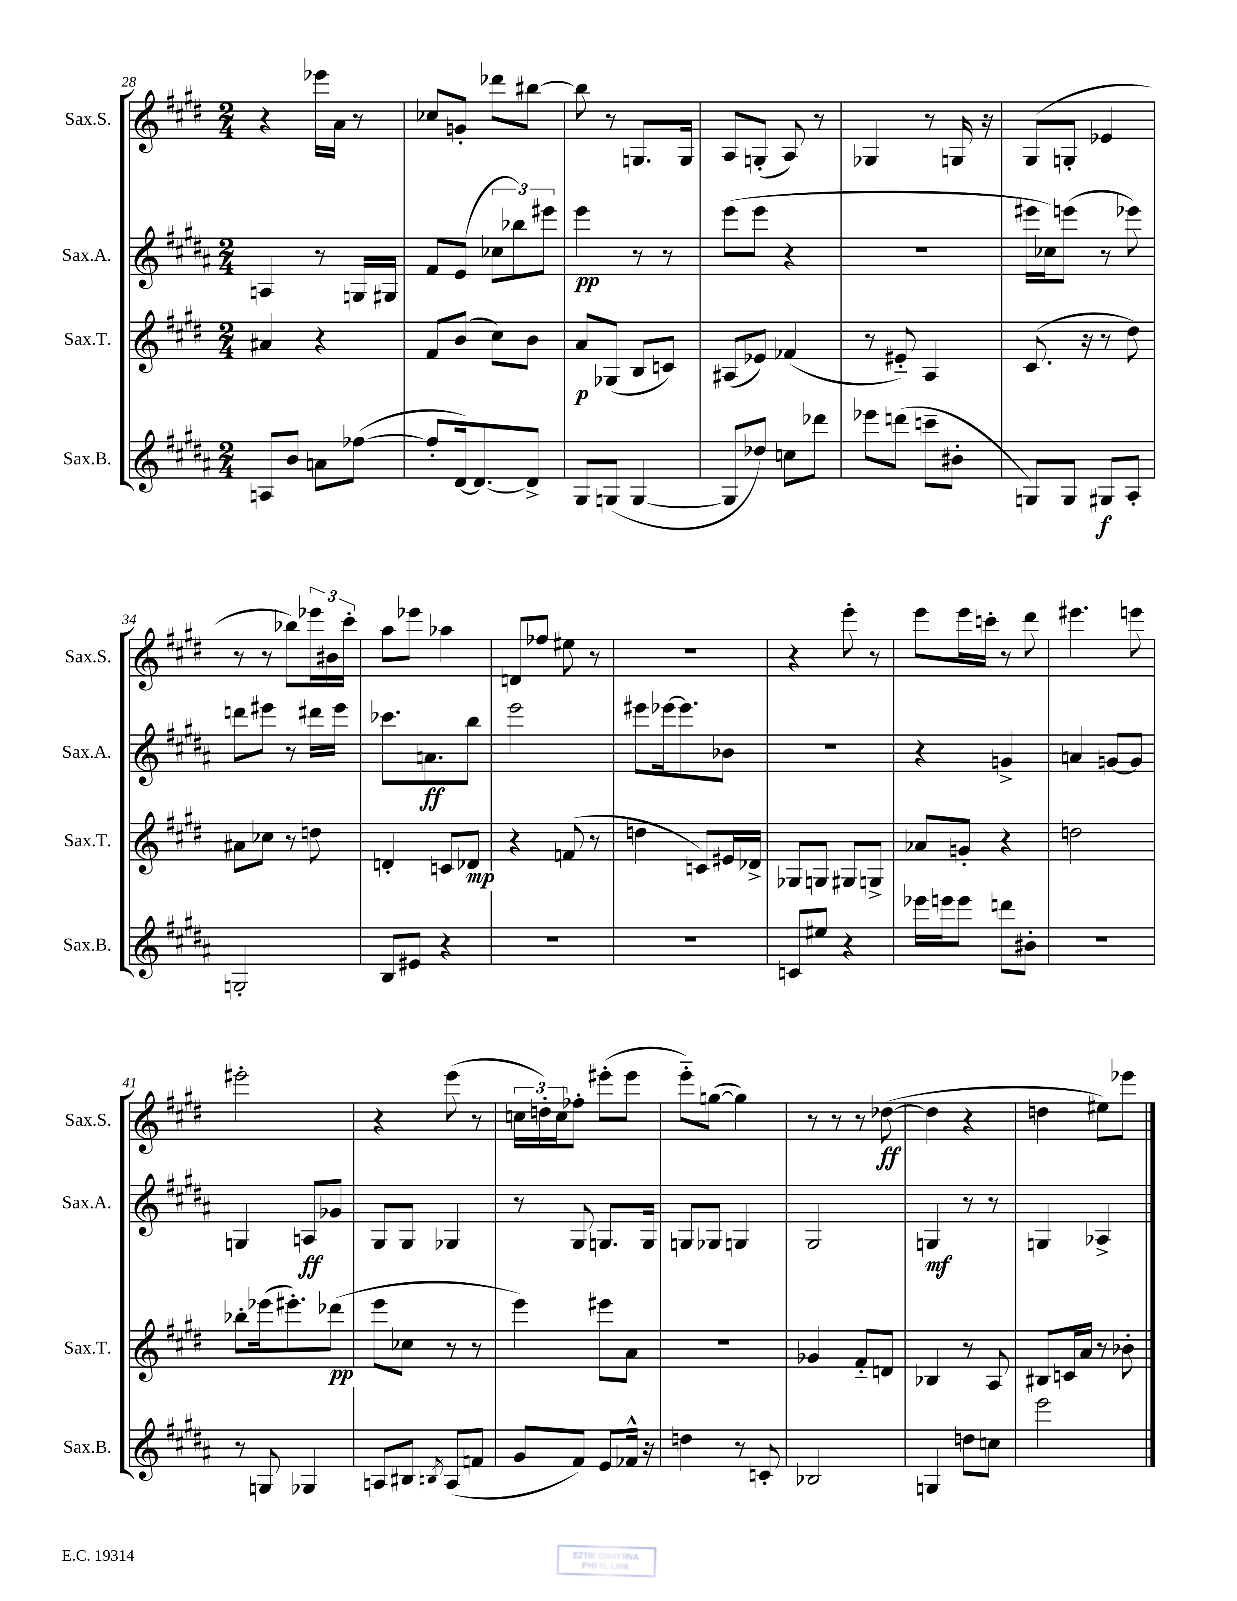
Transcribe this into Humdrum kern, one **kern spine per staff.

**kern	**kern	**kern	**kern
*staff4	*staff3	*staff2	*staff1
*clefG2	*clefG2	*clefG2	*clefG2
*k[f#c#g#d#a#]	*k[f#c#g#d#]	*k[f#c#g#d#a#]	*k[f#c#g#d#]
*M2/4	*M2/4	*M2/4	*M2/4
8A/L	4a#/	4A/	4r
8b/J	.	.	.
8a\L	4r	8r	16eee-\LL
.	.	.	16a\JJ
([8ff-\J	.	16G/LL	8r
.	.	16G#/JJ	.
=	=	=	=
8ff-'/]L	8f#/L	8f#/L	8cc-/L
[16d#/k)	(8b/J	(8e/J	8g'/J
8.d#/_	.	.	.
.	8cc#\L)	12cc-\L	8ddd-\L
.	.	12bb-\)	.
8d#^/]J	8b\J	.	[8bb#\J
.	.	12eee#\J	.
=	=	=	=
8G#/L	8a/L	4eee\	8bb#\]
(8G/J	(8G-/J	.	8r
[4G/	8B/L	8r	8.G/L
.	8c/J)	8r	.
.	.	.	16G/Jk
=	=	=	=
8G/]L	(8A#/L	(8eee\L	8A/L
8dd-/J)	8e-/J)	8eee\J	(8G'/J
8cc\L	(4f-/	4r	8A/)
8ddd-\J	.	.	8r
=	=	=	=
8eee-\L	8r	2r	4G-/
(8ddd\J	8e#'~/)	.	.
8ccc~\L	4A/	.	8r
8b#'\J	.	.	16G/
.	.	.	16r
=	=	=	=
8G/L)	(8.c#/	16eee#\LL	(8G#/L
.	.	16cc-\J)	.
8G/J	.	(8eee\J	8G'/J
.	16r	.	.
8G#/L	8r	8r	4e-/
8A#'/J	8dd#\)	8eee-\)	.
=	=	=	=
2G'/	8a#\L	8ddd\L	8r
.	8cc-\J	8eee#\J	8r
.	8r	8r	8bb-\L)
.	8dd\	16ddd#\LL	24eee-\L
.	.	.	24b#\
.	.	16eee#\JJ	.
.	.	.	24ccc#'\JJ
=	=	=	=
8B/L	4d'/	8.ccc-\L	8aa\L
8e#/J	.	.	8eee-\J
.	.	8.a\	.
4r	8c/L	.	4aa-\
.	8d-/J	8bb\J	.
=	=	=	=
2r	4r	2eee\	8d/L
.	.	.	8ff-/J
.	(8f/	.	8ee#\
.	8r	.	8r
=	=	=	=
2r	4dd\	8eee#\L	2r
.	.	[16eee-\k	.
.	.	8.eee-\]	.
.	8c/L)	.	.
.	16e#/L	8b-\J	.
.	16d-^/JJ	.	.
=	=	=	=
8c/L	8G-/L	2r	4r
8ee#/J	8G/J	.	.
4r	8G#/L	.	8eee'\
.	8G^/J	.	8r
=	=	=	=
16eee-\LL	8a-/L	4r	8eee\L
16eee\J	.	.	.
8eee\J	8g'/J	.	16eee\L
.	.	.	16ccc'\JJ
8ddd\L	4r	4g^/	8r
8b#'\J	.	.	8ddd#\
=	=	=	=
2r	2dd\	4a/	4.eee#\
.	.	[8g/L	.
.	.	8g/]J	8eee\
=	=	=	=
8r	8bb-'\L	4G/	2eee#'\
8G/	(16eee-\k	.	.
.	8.eee#'\)	.	.
4G-/	.	8A/L	.
.	(8ddd-\J	8g-/J	.
=	=	=	=
8A/L	8eee\L	8G#/L	4r
8B#/J	8cc-\J	8G#/J	.
8qB/	.	.	.
(8A/L	8r	4G-/	(8eee\
8f/J	8r	.	8r
=	=	=	=
8g#/L	4eee\)	8r	24cc\LL
.	.	.	24dd'\)
.	.	.	24cc\J
8f#/J)	.	8G#/	8ff-'\J
8e/L	8eee#\L	8.G/L	(8eee#'\L
16f-^^/Jk	8a\J	.	8eee#\J
16r	.	16G/Jk	.
=	=	=	=
4dd\	2r	8G/L	8eee'~\L)
.	.	8G-/J	([8gg\J
8r	.	4G/	4gg\])
8c'/	.	.	.
=	=	=	=
2B-/	4g-/	2G#/	8r
.	.	.	8r
.	8f#'~/L	.	8r
.	8d/J	.	([8dd-\
=	=	=	=
4G/	4B-/	4G/	4dd-\]
8dd\L	8r	8r	4r
8cc\J	8A/	8r	.
=	=	=	=
2eee\	8B#/L	4G/	4dd\
.	16c/L	.	.
.	16a/JJ	.	.
.	8r	4A-^/	8ee#\L)
.	8b-'\	.	8eee-\J
==	==	==	==
*-	*-	*-	*-
